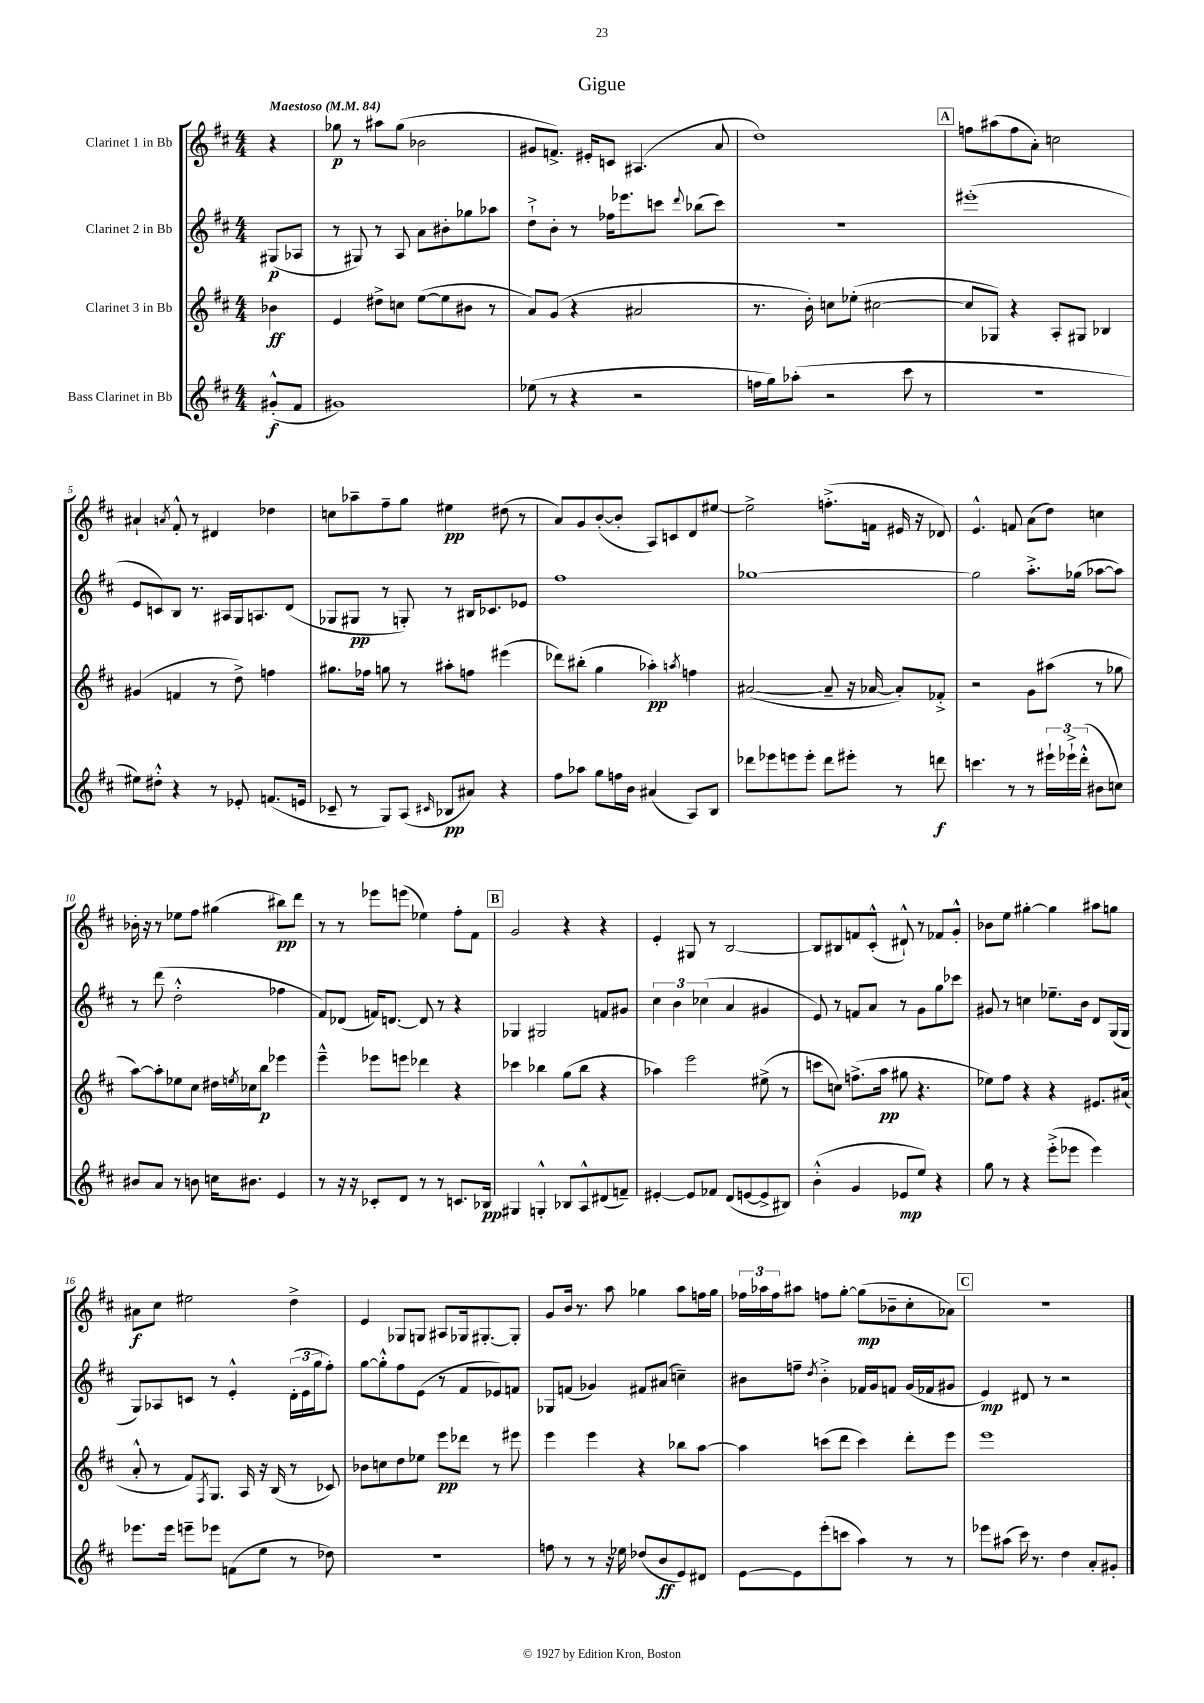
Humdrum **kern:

**kern	**kern	**kern	**kern
*staff4	*staff3	*staff2	*staff1
*clefG2	*clefG2	*clefG2	*clefG2
*k[f#c#]	*k[f#c#]	*k[f#c#]	*k[f#c#]
*M4/4	*M4/4	*M4/4	*M4/4
*MM84	*MM84	*MM84	*MM84
(8g#'^^	4b-	(8G#	4r
8f#	.	8A-	.
=	=	=	=
1g#)	4e	8r	8gg-
.	.	8G#)	8r
.	8dd#^	8r	8aa#
.	8cc	8A	(8gg-
.	([8ee	8a	2b-
.	8ee]	8b#'	.
.	8b#	8gg-	.
.	8r	8aa-	.
=	=	=	=
(8ee-	8a)	8dd`^	8g#
8r	(8g	8b'	8.f^)
4r	4r	8r	.
.	.	.	16e#'
.	.	16ff-	8c
.	.	8.eee-	.
2r	2a#	.	(4.A#
.	.	8ccc	.
.	.	8qqddd	.
.	.	(8bb-	.
.	.	8ccc)	8a
=	=	=	=
16ff	8.r	1r	1dd)
16gg)	.	.	.
(8aa-'	.	.	.
.	16b')	.	.
2r	8cc	.	.
.	(8ee-'	.	.
.	[2cc#	.	.
8ccc#	.	.	.
8r	.	.	.
=	=	=	=
1r	8cc#]	(1eee#'	8ff
.	8G-)	.	(8aa#
.	4r	.	8ff
.	.	.	8a')
.	8A'	.	2cc
.	8G#	.	.
.	4B-	.	.
=	=	=	=
8ee#)	(4g#	8e	4a#`
8dd#'^^	.	8c)	.
.	.	.	8qa
4r	4f	8B	8f#'^^
.	.	8.r	8r
8r	8r	.	4d#
.	.	16A#	.
8e-'	8dd^)	16G	.
.	.	8.A	.
(8.f	4ff	.	4dd-
.	.	(8d	.
16e	.	.	.
=	=	=	=
8c-~	8.gg#	8G-	8cc
8r	.	8G#	8aa-~
.	16ff-	.	.
8G)	8gg	8r	8ff#~
(8A	8r	8G')	8gg
16qqc#	.	.	.
8B-	8aa#'	8r	4ee#
8a#)	8ff	16B#	.
.	.	8.c-	.
4r	(4eee#	.	(8dd#
.	.	8e-	8r
=	=	=	=
8ff#	8ddd-)	1ff#	8a)
8aa-	(8bb#'	.	8g
8gg	4gg	.	([8b'
16ff	.	.	8b']
16b	.	.	.
(4a#	4aa-')	.	8A)
.	.	.	8c
.	8qaa	.	.
8A)	4ff	.	8d
8B	.	.	[8ee#
=	=	=	=
8ddd-	([2a#	[1gg-	2ee#^]
8eee-	.	.	.
8eee	.	.	.
8eee'	.	.	.
8ddd-	8a#~]	.	(8.ff'^
8eee#'	16r	.	.
.	[16a-	.	16f
8r	8a-'])	.	16e#
.	.	.	16r
8ddd	8f-'^	.	8d-)
=	=	=	=
4.ccc	2r	2gg-]	4.e^^
8r	.	.	8f
8r	8g	8.aa'^	(8a
24eee#`	(8aa#	.	8dd)
24eee-`^	.	.	.
.	.	(16gg-	.
(24ddd'^^	.	.	.
8b#	8r	[8aa-	4cc
8cc)	8gg-	8aa-])	.
=	=	=	=
8b#	[8aa)	8r	16b-'
.	.	.	16r
8a	8aa']	(8ddd	8r
8r	8ee-	2dd'^^	8ee-
8b	8cc#	.	8ff#
16cc	16dd#	.	(4gg#
.	8qee	.	.
8.b#	16cc-	.	.
.	8bb	.	.
4e	4eee-	4ff-	8bb#)
.	.	.	8ddd
=	=	=	=
8r	4eee~^^	8f#)	8r
16r	.	(8d-	8r
16r	.	.	.
8c-'	8eee-	16f)	8eee-
.	.	[8.d	.
8d	8eee	.	(8eee
8r	4ddd-	8d]	4ee-)
8r	.	8r	.
8.c	4r	4r	8ff#'
.	.	.	8f#
16B-	.	.	.
=	=	=	=
4G#	4ccc-	4G-	2g
4G'^^	4bb-	2G#	.
8B-	(8gg	.	4r
8A^^	8bb-	.	.
(8d#	4r	8f	4r
8f~)	.	8g#	.
=	=	=	=
[4e#'	4aa-)	6cc#	4e'
.	.	6b	.
8e#]	2eee	.	8G#
.	.	(6cc-	.
8f-	.	.	8r
(8d	.	4a	[2B
[8e	.	.	.
8e^]	(8ee#^	4g#	.
8B#)	8r	.	.
=	=	=	=
(4b'^^	8ccc	8e)	8B]
.	8cc)	8r	8B#
4g	(8.ff^	8f	8f
.	.	8a	(8c#'^^
.	16aa	.	.
8e-	8gg#	8r	8d#`^^)
8ee)	4.r	8g	8r
4r	.	8gg	8f-
.	.	8ccc-	8g'^^
=	=	=	=
8gg	8ee-)	8g#	8b-
8r	8ff#	8r	8ee
4r	4r	4cc	[4gg#'
(8eee'^	4r	8.ee-~	4gg#]
8eee-	.	.	.
.	.	16b	.
4eee-)	8.e#	8d	8aa#
.	.	(16G	8gg
.	(16a#	16G	.
=	=	=	=
8.eee-	8a'^^	8G)	8a#
.	8r	8A-	8cc#
16eee-	.	.	.
8eee~	8f#)	8c	2ee#
.	8qF#	.	.
8eee-	8.G	8r	.
(8f	.	4e'^^	.
.	16A	.	.
8ee	16r	.	.
.	(16B	.	.
8r	8r	(24d'	4dd^
.	.	24e	.
.	.	24gg	.
8dd-)	8c-)	8ff#')	.
=	=	=	=
1r	8b-	[8gg	4e
.	8cc	8gg'^^]	.
.	8dd	8ff#	8G-
.	8ee-	(8e	8G
.	8eee	8r	8A#
.	8ddd-	8f#	16G-
.	.	.	[8.G#'
.	8r	8e-)	.
.	8eee#	8f	8G#']
=	=	=	=
8ff	4eee	8G-	8g
8r	.	(8f	16b
.	.	.	8.r
8r	4eee	4g-)	.
16r	.	.	8aa
16ee-	.	.	.
(8dd-	4r	8f#	4gg-
8b	.	(8a#	.
8e)	8bb-	4cc~)	8aa
8d#	[8aa	.	16ff
.	.	.	16gg-
=	=	=	=
[8e	4aa]	8b#	24ff-
.	.	.	24aa-
.	.	.	24ff-
8e]	.	8ff~	8aa#
.	.	8qdd	.
(8eee'	(8ccc	4b#'^	8ff
8ccc	8ddd	.	[8gg'
4aa)	4ccc)	16f-	(8gg]
.	.	16g	.
.	.	8f	8b-~
8r	8ddd'	(16g	8cc#'
.	.	16f-	.
8r	8eee	8g#	8a-)
=	=	=	=
8eee-	1eee	4e)	1r
(8aa#	.	.	.
16ccc#)	.	8d#	.
8.r	.	.	.
.	.	8r	.
4dd	.	2r	.
8a'	.	.	.
8g#'	.	.	.
==	==	==	==
*-	*-	*-	*-
